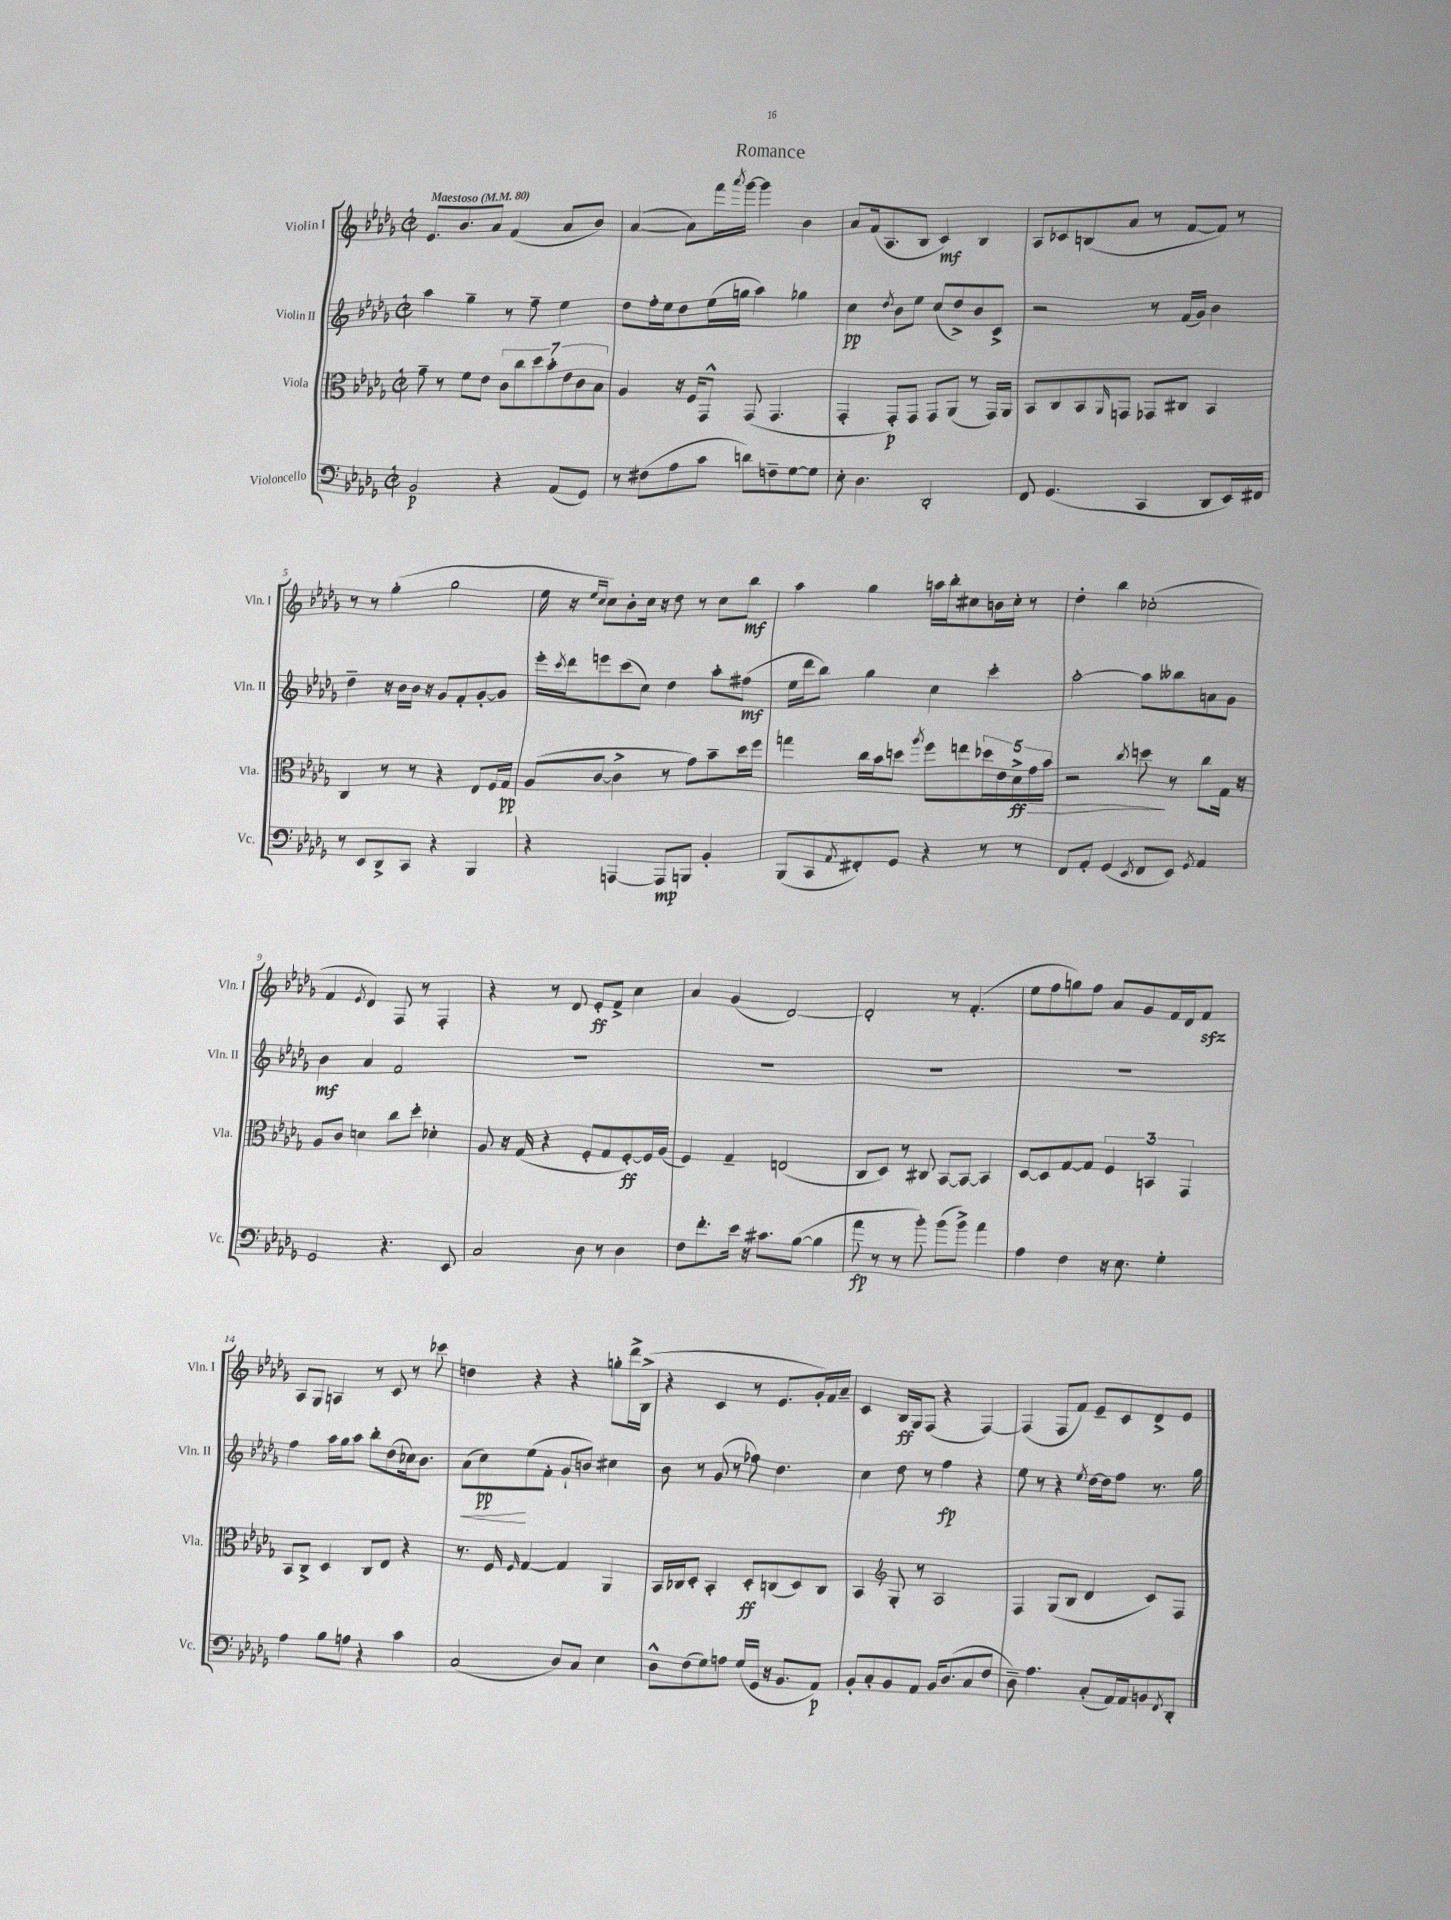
\header { title = "Romance" }
<<
\new StaffGroup <<
\new Staff = "s0" \with { instrumentName = "Violin I" shortInstrumentName = "Vln. I" } {
    \clef treble \key des \major \defaultTimeSignature \time 2/2 \tempo "Maestoso" 4 = 80
    ees'8. bes'8. aes'8 f'4( aes'8 bes'8) |
    aes'4~( aes'8) f'''16 \acciaccatura { aes'''8 } ges'''16~ ges'''4 bes'4 |
    aes'8 f'16( aes8. bes8 c'4\mf) bes4 |
    aes8 ces'8 b8( aes'8 r8 f'8~ f'8) r8 |
    r8 r8 ges''4-.( ges''2 |
    ees''16 r16 \grace { ees''16 c''16 } c''8) bes'8-. c''16 r16 des''8 r8 c''8 bes''8\mf |
    aes''4 ges''4 a''16 bes''16-. cis''8 b'16 cis''16-. r8 |
    des''4-. bes''4 ces''2-.( |
    f'4 \acciaccatura { ees'8 } des'4) f8 r8 f4-. |
    r4 r8 des'8 ees'8-.\ff f'8-> c''4 |
    aes'4 ges'4( des'2~) |
    des'2-. r8 f'4.-.( |
    ees''8 f''8 g''8) f''8 aes'8 ges'8 f'16 des'16 f'8\sfz |
    aes8 ges8 a4 r8 c'8 r8 ces'''8 |
    d''4 r4 r4 g''8-. des'''16-> bes16->( |
    r4 c'4 r8 ees'8. ges'16-.) f'16 aes'16-- |
    c'4 bes16\ff ges16 f8( r4 f4~) |
    f4( f8 f'8) ees'8-- c'8 des'8-> ees'8 \bar "|." |
}
\new Staff = "s1" \with { instrumentName = "Violin II" shortInstrumentName = "Vln. II" } {
    \clef treble \key des \major \defaultTimeSignature \time 2/2
    aes''4 ges''4-- r8 f''8-- ees''4 |
    des''8 f''16-. ees''16 des''8 ees''16( g''16 aes''4) ges''4 |
    c''4\pp \acciaccatura { des''8 } bes'8 ees''8 c''8( des''8->) bes'8 c'8-> |
    r2 r8 f'16( ges'16) bes'4 |
    des''4-- r16 bes'16 bes'16 r16 ges'8 f'8-. ges'8~-. ges'8 |
    ees'''16-. \acciaccatura { c'''8 } des'''16 e'''8 c'''8( c''8) des''4 aes''8-. fis''8\mf( |
    ees''16 des'''16 bes''8) ges''4 c''4 c'''4-. |
    aes''2~-. aes''8 beses''8 a'8 ges'8 |
    bes'4\mf aes'4 f'2 |
    R1 |
    R1 |
    R1 |
    R1 |
    f''4 aes''16 ges''16 aes''8 bes''8-. des''8( ces''16) bes'8. |
    aes'8\<( c''8\pp\!) ees''8( f'8-. ges'8-! b'8) cis''4 |
    bes'8 r8 ges'8( r8 fes''8) des''4. |
    c''4 des''8 r8 f''4\fp r4 |
    ees''8 r8 r4 \acciaccatura { ees''8 } des''16~ des''16 f''8 r8. ges''16 \bar "|." |
}
\new Staff = "s2" \with { instrumentName = "Viola" shortInstrumentName = "Vla." } {
    \clef alto \key des \major \defaultTimeSignature \time 2/2
    ges'8-- r8 f'8 ees'8 \tuplet 7/4 { c'8 c''8 des''8 bes'8-. ees'8 c'8 bes8 } |
    aes4 r16 f16 ges,8-^ ges,8( ges,4. |
    ges,4-. ges,8-.\p) ges,8 ges,8 aes,8( r8 ges,16) aes,16 |
    bes,8 c8 bes,8 \grace { aes,16 } g,8 ges,8 cis8 bes,4 |
    c4 r8 r8 r4 ees8 f16 ges16\pp |
    aes8( c'8~ c'4-> r8 ges'8) bes'8-- des''16 f''16 |
    g''4 c''16 bes'16 d''8 \acciaccatura { aes''8 } f''8 e''8 \tuplet 5/4 { des''16 ees'16 des'16->\ff\> ges'16 bes'16 } |
    r2 \acciaccatura { c''8 } d''8\! r8 c''8 ges16 r16 |
    aes8 c'8 d'4 c''8 des''8-. des'4-. |
    aes8 r16 ges16( r4 f8-. ges8 f8~-.\ff) f16 aes16( |
    f4) ges4-- e2( |
    c8 des8) r8 cis8 bes,8~ bes,8~ bes,4 |
    des8~ des8 ges8~ ges8 \tuplet 3/2 { f4 b,4 ges,4 } |
    bes,8 c8-> des4 c8 ees8 r4 |
    r8. f16 \grace { f16 } ges4~ ges4 aes,4 |
    bes,16 ces16 des8-. bes,4-. des8-.\ff c8( des8) c8 |
    bes,4 \clef treble ges8-. r8 aes2 |
    f4 ges8( bes8 des'4 c'8) f8 \bar "|." |
}
\new Staff = "s3" \with { instrumentName = "Violoncello" shortInstrumentName = "Vc." } {
    \clef bass \key des \major \defaultTimeSignature \time 2/2
    bes,2\p r4 aes,8( ges,8) |
    r8 fis8( aes8 c'8 d'8) f8-- ges8~ ges8 |
    ees8-. des4. des,2-. |
    f,8 ges,4.( c,4 des,8 ees,16) fis,16 |
    r8 ees,8 des,8-> c,8 r4 bes,,4 |
    r4 a,,4~ a,,8\mp b,,8 bes,4-. |
    bes,,8( c,8 \acciaccatura { aes,8 } fis,8-.) ges,8 r4 r8 r8 |
    f,8 aes,8-. ges,4( \acciaccatura { ees,8 } f,8 ees,8) \acciaccatura { ges,8 } aes,4 |
    ges,2 r4. ees,8 |
    c2 des8 r8 des4 |
    f8 f'8.-. ees'16 r16 cis'8. bes8~( bes4 |
    aes'8\fp r8 r8 bes'8-.) bes'8( bes'8->) aes'4 |
    aes4 f4 r16 ees8. ges4-. |
    aes4 bes8 a8 r4 c'4 |
    c2( des8) c8 ees4 |
    des8-^ f8( ges8) a8 ges16( ges,16 r16 bes,8. aes,8\p) |
    bes,8-. c8-. bes,8 aes,8 bes,16 des8.( c8 f8 |
    des8--) aes4. c8-.( aes,16) aes,16 b,8 \acciaccatura { f,8 } des,8-. \bar "|." |
}
>>
>>
